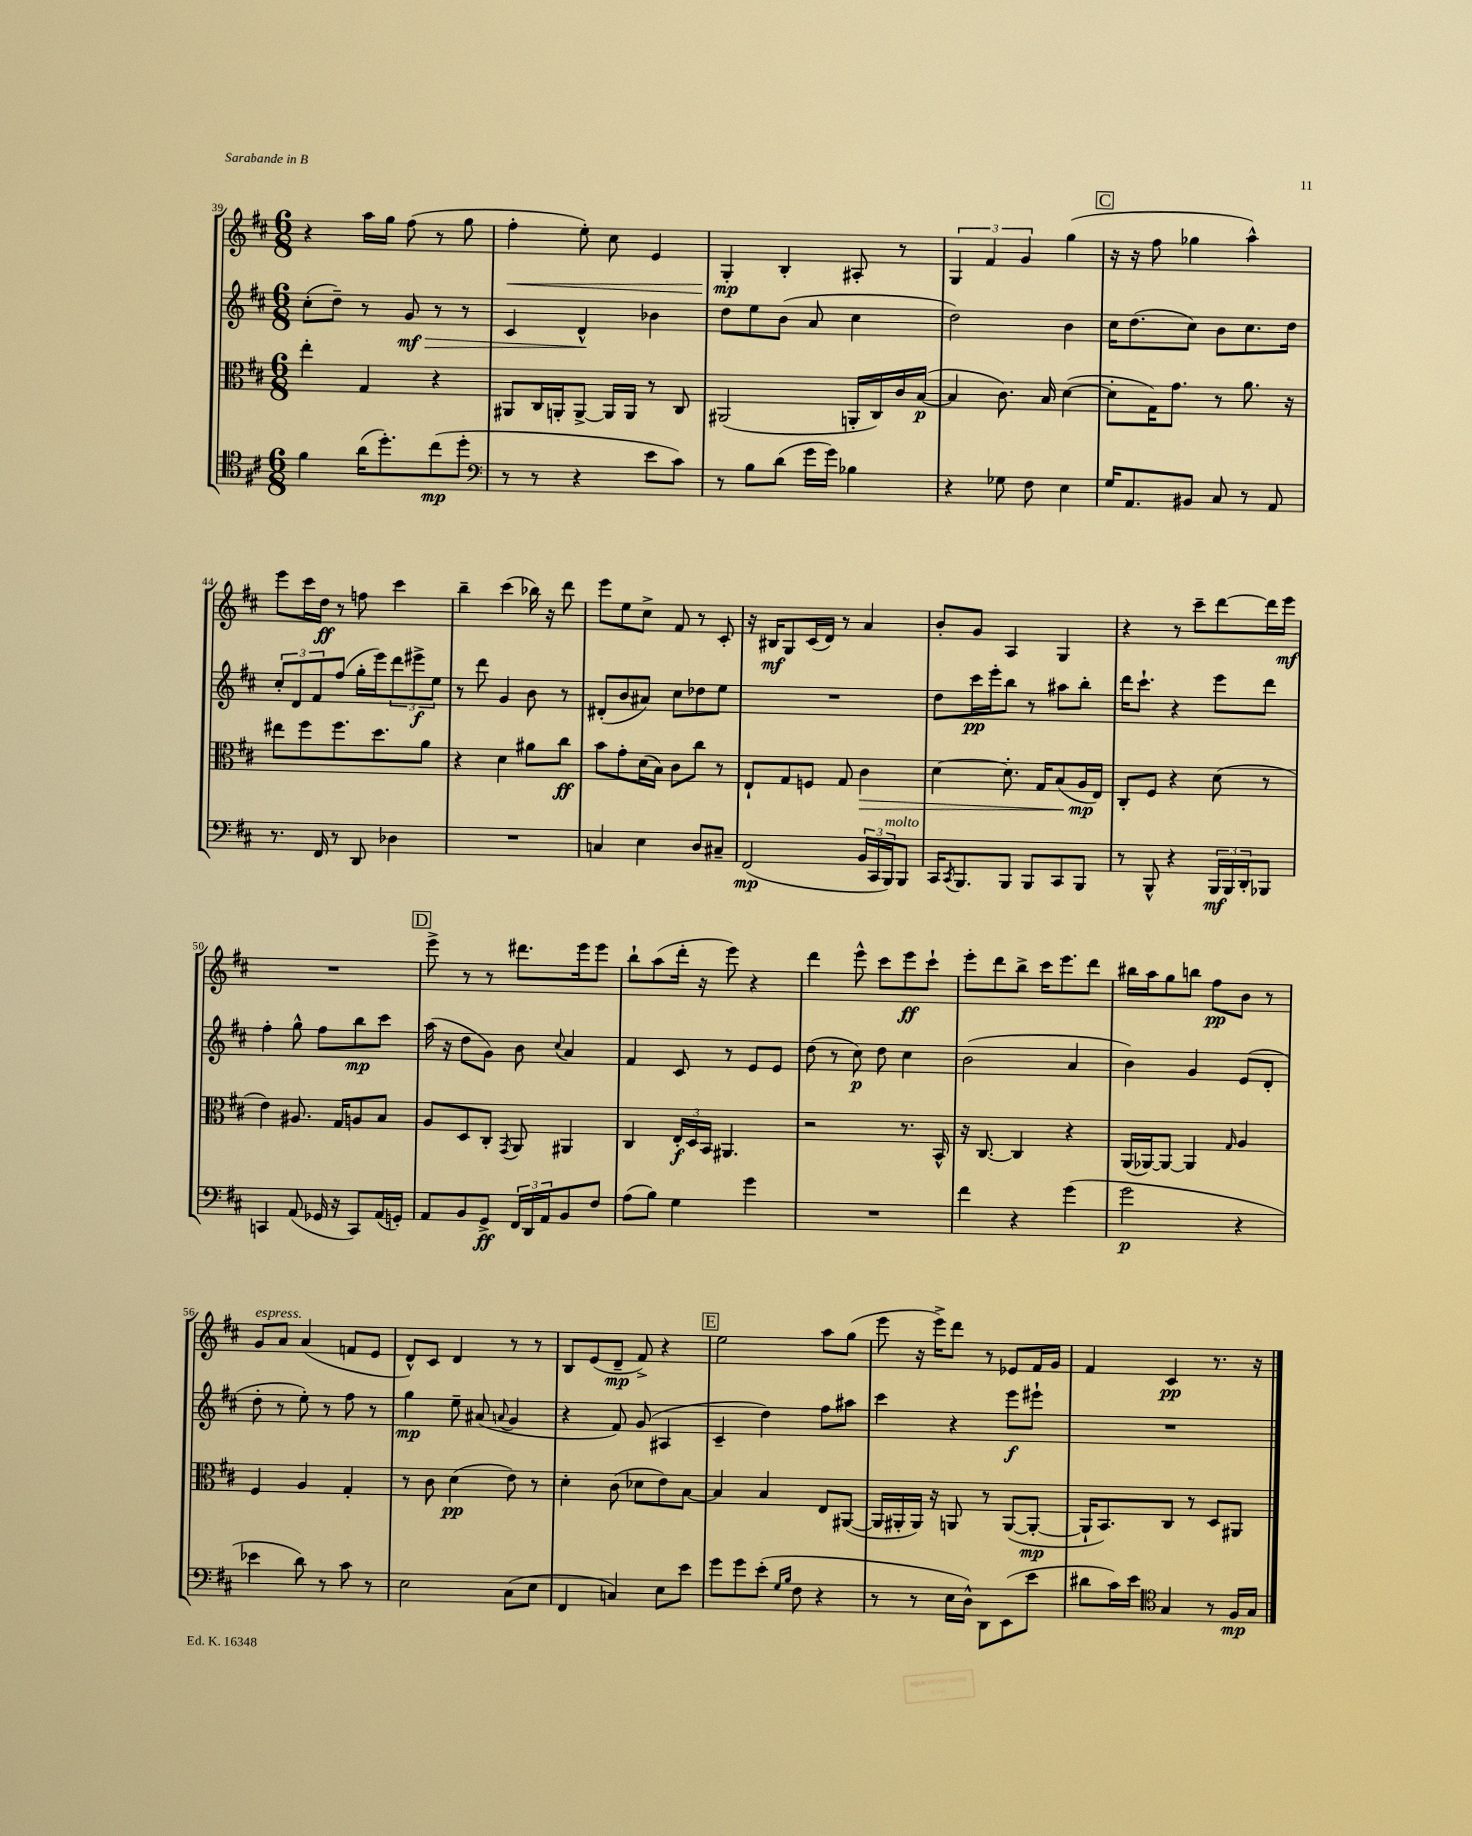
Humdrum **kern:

**kern	**kern	**kern	**kern
*staff4	*staff3	*staff2	*staff1
*clefC4	*clefC3	*clefG2	*clefG2
*k[f#c#]	*k[f#c#]	*k[f#c#]	*k[f#c#]
*M6/8	*M6/8	*M6/8	*M6/8
4f#	4ee'	(8cc#'	4r
.	.	8dd~)	.
(16a	4G	8r	16aa
8.dd')	.	.	16gg
.	.	8g	(8ff#
(8cc#	4r	8r	8r
8dd'	.	8r	8gg
=	=	=	=
*clefF4	*	*	*
8r	8AA#	4c#	4ff#'
8r	16C#	.	.
.	16AA'	.	.
4r	[8AA^	4d^^	8ee')
.	16AA]	.	8cc#
.	16AA	.	.
8e	8r	4b-	4e
8c#)	8C#	.	.
=	=	=	=
8r	(2AA#	8dd	4G'
8B	.	8ee	.
(8d	.	(8b	4B'
16g	.	8a	.
16g)	.	.	.
4B-	16AA'	4cc#	8A#'
.	16C#)	.	.
.	16c#	.	8r
.	([16B	.	.
=	=	=	=
4r	4B]	2dd)	6G
.	.	.	6f#
8G-	8.c#)	.	.
.	.	.	6g
8F#	.	.	.
.	16B	.	.
4E	([4d	4b	(4gg
=	=	=	=
16G	8d']	16cc#	16r
8.AA	.	(8.dd	16r
.	16G)	.	8ff#
.	8.g	.	.
8BB#	.	8cc#)	4gg-
8C#	8r	8b	.
8r	8.a	8.cc#	4aa^^)
8AA	.	.	.
.	16r	16dd	.
=	=	=	=
8.r	8ee#	12cc#'	8eee
.	.	12d	.
.	8ff#	.	16ccc#
.	.	12f#	.
16FF#	.	.	16dd
8r	8.ff#	(8ff#	8r
8DD	.	16gg'	8ff
.	8.dd	16eee)	.
4D-	.	12ddd	4ccc#
.	.	12eee#^	.
.	8a	.	.
.	.	12ee	.
=	=	=	=
2.r	4r	8r	4bb~
.	.	8ddd	.
.	4d	4g	(4ccc#
.	8a#	8b	16bb-)
.	.	.	16r
.	8cc#	8r	8ddd
=	=	=	=
4C	8b	(8d#'	8eee
.	8g'	8b	8ee
4E	(16d	8a#)	8cc#^
.	16B)	.	.
.	8c#	8cc#	8f#
8D	8cc#	8dd-	8r
8C#~	8r	8ee	8c#'
=	=	=	=
(2FF#	8E`	2.r	16r
.	.	.	16B#
.	8G	.	8G
.	8F	.	(16c#
.	.	.	16d)
.	8G	.	8r
24BB	4c#	.	4a
24CC#	.	.	.
24BBB)	.	.	.
8BBB	.	.	.
=	=	=	=
16CC#	[4d	8dd	8b'
8qCC#	.	.	.
8.BBB	.	.	.
.	.	16ccc#	8g
.	.	16eee'	.
8BBB	8.d']	8bb	4A
8BBB	.	8r	.
.	16G	.	.
8CC#	(8B	8aa#	4G
8BBB	16A	8bb'	.
.	16E)	.	.
=	=	=	=
8r	8C#'	16ddd	4r
.	.	8.ccc#`	.
8BBB^^	8F#	.	.
4r	4r	4r	8r
.	.	.	8ccc#~
24BBB	(8d	8eee	[8ddd
24BBB	.	.	.
24DD'	.	.	.
8BBB-	8r	8ddd	16ddd]
.	.	.	16eee
=	=	=	=
4CC	4e)	4ff#'	2.r
(8AA	8.A#	8gg^^	.
16GG-	.	8ff#	.
16r	16G	.	.
8CC)	8A	8bb	.
(16AA	8B	8ccc#	.
16GG')	.	.	.
=	=	=	=
8AA	8A	(16aa	8eee^
.	.	16r	.
8BB	8D	8dd	8r
8GG^	8C#'	8g)	8r
.	8qGG	.	.
24FF#	8AA	8b	8.ddd#
24DD	.	.	.
24AA	.	.	.
.	.	8qqcc#	.
8BB	4AA#	4a	.
.	.	.	16eee
8F#	.	.	8eee
=	=	=	=
(8A	4C#	4f#	8bb`
8B)	.	.	(8aa
4G	24E'	8c#	16ddd'
.	24D	.	.
.	.	.	16r
.	24BB	.	.
.	4.AA#	8r	8eee)
4g	.	8e	4r
.	.	8e	.
=	=	=	=
2.r	2r	(8dd	4ddd
.	.	8r	.
.	.	8cc#)	8eee^^
.	.	8dd	8ccc#
.	8.r	4cc#	8eee
.	.	.	8ccc#`
.	16BB^^	.	.
=	=	=	=
4f#	16r	(2b	8eee'
.	[8.C#	.	.
.	.	.	8ddd
4r	4C#]	.	8bb^
.	.	.	16ccc#
.	.	.	8.eee
(4g	4r	4a	.
.	.	.	8ddd
=	=	=	=
2g	(16AA	4b)	16bb#
.	[16AA-)	.	16aa
.	8AA-_	.	8gg
.	4AA-]	4g	8bb
.	.	.	8ff#
.	16qqG	.	.
4r	4A	(8e	8b
.	.	8d'	8r
=	=	=	=
4e-	4F#	8dd'	8g
.	.	8r	8a
8d)	4A	8ee')	(4a
8r	.	8r	.
8c#	4G'	8ff#	8f
8r	.	8r	8e
=	=	=	=
2E	8r	4gg	8d^^)
.	8c#	.	8c#
.	(4d	8ee~	4d
.	.	(8a#	.
.	.	8qqa	.
(8C#	8e)	4g	8r
8E	8r	.	8r
=	=	=	=
4FF#	4d'	4r	8B
.	.	.	(8e
4C)	(8c#	8f#)	8d~
.	8d-	(8g	8f#^)
8E	8e)	4A#	4r
8e	[8B	.	.
=	=	=	=
8g	4B]	4c#~	2ee
8g	.	.	.
(8e'	4B	4dd)	.
16qqG	.	.	.
16qqB	.	.	.
8F#	.	.	.
4r	8E	8ff#	8aa
.	([8AA#	8aa#	(8gg
=	=	=	=
8r	16AA#]	4ccc#	8eee
.	16AA#'	.	.
8r	16AA#)	.	16r
.	16r	.	16eee^)
16E	8AA	4r	8ddd
16D^^)	.	.	.
8DD	8r	.	8r
(8EE	([8AA	8eee	8e-
8e	8AA'_	8eee#`	16f#
.	.	.	16g
=	=	=	=
8d#	16AA`]	2.r	4f#
.	8.BB)	.	.
16c#)	.	.	.
16e	.	.	.
*clefC4	*	*	*
4G	8C#	.	4c#
.	8r	.	.
8r	8D	.	8.r
16F#	8AA#	.	.
16G	.	.	16r
==	==	==	==
*-	*-	*-	*-
